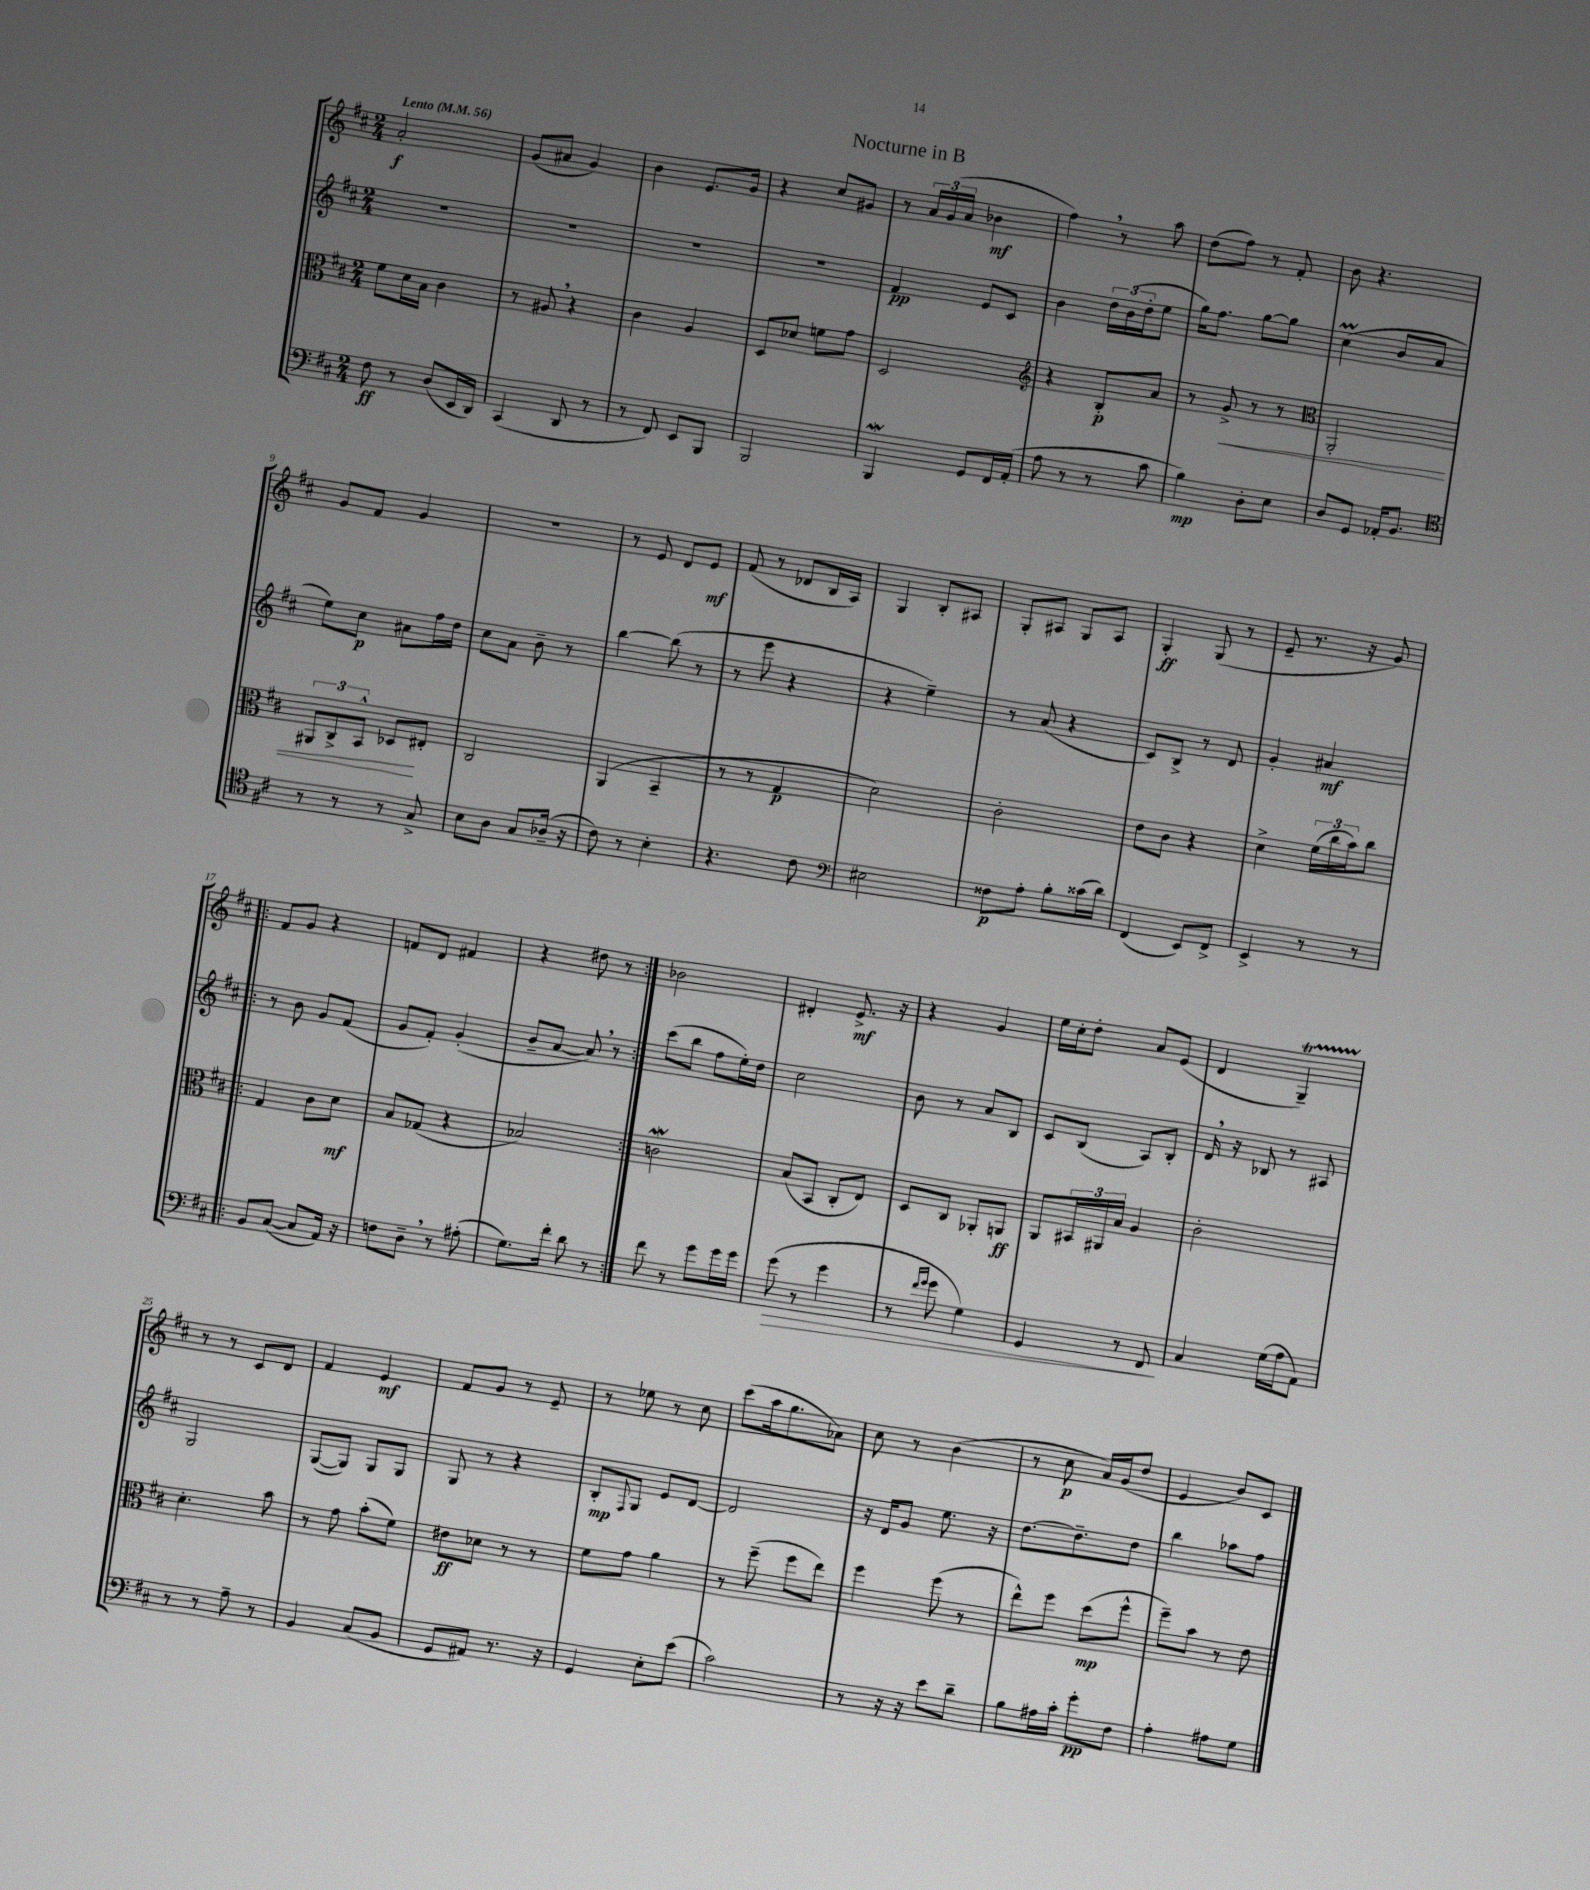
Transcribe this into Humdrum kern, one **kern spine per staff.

**kern	**dynam	**kern	**dynam	**kern	**dynam	**kern	**dynam
*part4	*part4	*part3	*part3	*part2	*part2	*part1	*part1
*staff4	*staff4	*staff3	*staff3	*staff2	*staff2	*staff1	*staff1
*clefF4	*	*clefC3	*	*clefG2	*	*clefG2	*
*k[f#c#]	*	*k[f#c#]	*	*k[f#c#]	*	*k[f#c#]	*
*M2/4	*	*M2/4	*	*M2/4	*	*M2/4	*
*MM56	*	*MM56	*	*MM56	*	*MM56	*
=1	=1	=1	=1	=1	=1	=1	=1
!	!	!	!	!	!	!LO:TX:a:B:t=Lento	!
8F#\	ff	8f#\L	.	2r	.	2a'/	f
8r	.	16d\L	.	.	.	.	.
.	.	16B\JJ	.	.	.	.	.
(8D/L	.	4c#\	.	.	.	.	.
16EE/L	.	.	.	.	.	.	.
16DD/JJ)	.	.	.	.	.	.	.
=2	=2	=2	=2	=2	=2	=2	=2
(4CC#/	.	8r	.	2r	.	(8g/L	.
.	.	8A#X,/	.	.	.	8a#X/J	.
8DD/	.	4r	.	.	.	4g/)	.
8r	.	.	.	.	.	.	.
=3	=3	=3	=3	=3	=3	=3	=3
8r	.	4c#\	.	2r	.	4b\	.
8FF#/)	.	.	.	.	.	.	.
8EE/L	.	4A/	.	.	.	8.e/L	.
8BBB/J	.	.	.	.	.	.	.
.	.	.	.	.	.	16g/Jk	.
=4	=4	=4	=4	=4	=4	=4	=4
2BBB/	.	8D/L	.	2r	.	4r	.
.	.	8d-X/J	.	.	.	.	.
.	.	8fn\L	.	.	.	8cc#/L	.
.	.	8g\J	.	.	.	8g#X/J	.
=5	=5	=5	=5	=5	=5	=5	=5
4BBBW/	.	2D/	.	4f#/	pp	8r	.
.	.	.	.	.	.	24a/LL	.
.	.	.	.	.	.	(24g/	.
.	.	.	.	.	.	24a/JJ	.
8GG/L	.	.	.	8e/L	.	4b-X\	mf
16FF#/L	.	.	.	8c#/J	.	.	.
(16AA'/JJ	.	.	.	.	.	.	.
=6	=6	=6	=6	=6	=6	=6	=6
*	*	*clefG2	*	*	*	*	*
8A\	.	4r	.	4b\	.	4ff#,\)	.
8r	.	.	.	.	.	.	.
8r	.	8B'/L	p	24dd\LL	.	8r	.
.	.	.	.	(24b\	.	.	.
.	.	.	.	24dd'\J	.	.	.
8c#\	.	8a/J	.	8ee\J	.	8aa\	.
=7	=7	=7	=7	=7	=7	=7	=7
4B\)	mp	8r	.	16gg\KL)	.	(8dd\L	.
.	.	.	.	8.ff#\J	.	.	.
!	!	!	!LO:HP:b	!	!	!	!
.	.	8g^/	<	.	.	8ff#\J)	.
8D'\L	.	8r	.	[8gg\L	.	8r	.
8E\J	.	8r	.	8gg\J]	.	8f#'/	.
=8	=8	=8	=8	=8	=8	=8	=8
*	*	*clefC3	*	*	*	*	*
8D/L	.	2AA'/	.	(4cc#m\	.	8b\	.
8GG/J	.	.	.	.	.	4.r	.
16AA-X'/KL	.	.	.	8b/L	.	.	.
8.BB/J	.	.	.	.	.	.	.
.	.	.	.	8a/J	.	.	.
!!LO:LB:g=z
=9	=9	=9	=9	=9	=9	=9	=9
*clefC4	*	*	*	*	*	*	*
8r	.	12AA#X/L	.	8ee\L)	.	8g/L	.
.	.	12C#^/	.	.	.	.	.
8r	.	.	.	8cc#\J	p	8f#/J	.
.	.	12BB^^/J	.	.	.	.	.
8r	.	8D-X/L	.	8a#X\L	.	4g/	.
8G^/	.	8E#X'/J	[	16ff#\L	.	.	.
.	.	.	.	16dd\JJ	.	.	.
=10	=10	=10	=10	=10	=10	=10	=10
8B\L	.	2C#/	.	8cc#\L	.	2r	.
8A\J	.	.	.	8a\J	.	.	.
8G/L	.	.	.	8b~\	.	.	.
(16A-X~/Jk	.	.	.	8r	.	.	.
16r	.	.	.	.	.	.	.
=11	=11	=11	=11	=11	=11	=11	=11
8c#\)	.	(4AA/	.	[4bb\	.	8r	.
8r	.	.	.	.	.	8e/	.
4B'\	.	4BB~/	.	(8bb\]	.	8d/L	.
.	.	.	.	8r	.	8e/J	mf
=12	=12	=12	=12	=12	=12	=12	=12
4.r	.	8r	.	8r	.	(8f#/	.
.	.	8r	.	8eee\	.	8r	.
.	.	4G/	p	4r	.	8d-X/L	.
8c#\	.	.	.	.	.	16B/L	.
.	.	.	.	.	.	16A/JJ)	.
=13	=13	=13	=13	=13	=13	=13	=13
*clefF4	*	*	*	*	*	*	*
2E#X\	.	2d\)	.	4r	.	4G/	.
.	.	.	.	4ee~\)	.	8B'/L	.
.	.	.	.	.	.	8A#X/J	.
=14	=14	=14	=14	=14	=14	=14	=14
8F##X\L	p	2c#'\	.	8r	.	8G'/L	.
8A'\J	.	.	.	(8a/	.	8A#X/J	.
8B'\L	.	.	.	4r	.	8G/L	.
(16c##X\L	.	.	.	.	.	8A#/J	.
16d\JJ)	.	.	.	.	.	.	.
=15	=15	=15	=15	=15	=15	=15	=15
(4FF#/	.	8e\L	.	8c#/L)	.	4G'/	ff
.	.	8c#\J	.	8B^/J	.	.	.
8EE/L)	.	4r	.	8r	.	(8G/	.
8FF#^/J	.	.	.	8d/	.	8r	.
=16	=16	=16	=16	=16	=16	=16	=16
4EE^/	.	4d^\	.	4g'/	.	8e~/	.
.	.	.	.	.	.	8.r	.
8r	.	(24f#\LL	.	4a#X/	mf	.	.
.	.	24cc#\	.	.	.	.	.
.	.	.	.	.	.	16r	.
.	.	24b\J)	.	.	.	.	.
8r	.	8cc#\J	.	.	.	8g/)	.
!!LO:LB:g=z
=17!|:	=17!|:	=17!|:	=17!|:	=17!|:	=17!|:	=17!|:	=17!|:
8BB/L	.	4G/	.	8r	.	8f#/L	.
([8C#/J	.	.	.	8b\	.	8g/J	.
8C#/L]	.	8c#\L	.	8g/L	.	4r	.
16AA/Jk)	.	8d\J	mf	(8f#/J	.	.	.
16r	.	.	.	.	.	.	.
=18	=18	=18	=18	=18	=18	=18	=18
8Fn\L	.	8B/L	.	8g/L	.	8fn/L	.
8D~,\J	.	(8G-X/J	.	8f#'/J)	.	8d/J	.
8r	.	4r	.	(4g'/	.	4f#X/	.
(8A#X'\	.	.	.	.	.	.	.
=19	=19	=19	=19	=19	=19	=19	=19
8.G\L)	.	2B-X/)	.	8b~/L	.	4r	.
.	.	.	.	[8a/J	.	.	.
16f#'\Jk	.	.	.	.	.	.	.
8d\	.	.	.	8a,/])	.	8dd#X\	.
8r	.	.	.	8r	.	8r	.
=20:|!	=20:|!	=20:|!	=20:|!	=20:|!	=20:|!	=20:|!	=20:|!
8f#\	.	2cnw\	.	(8ccc#\L	.	2b-X\	.
8r	.	.	.	8bb\J	.	.	.
8g\L	.	.	.	8ff#\L	.	.	.
16g\L	.	.	.	16ee'\L)	.	.	.
16g\JJ	.	.	.	16dd\JJ	.	.	.
=21	=21	=21	=21	=21	=21	=21	=21
!	!LO:HP:b	!	!	!	!	!	!
(8g\	>	(8B/L	.	2cc#\	.	4d#X'/	.
8r	.	8BB/J	.	.	.	.	.
4g\	.	8C#'/L	.	.	.	8.e^/	mf
.	.	8E/J)	.	.	.	.	.
.	.	.	.	.	.	16r	.
=22	=22	=22	=22	=22	=22	=22	=22
8r	.	8D/L	.	8b\	.	4r	.
16qqf#/LL	.	.	.	.	.	.	.
16qqg/JJ	.	.	.	.	.	.	.
8g\	.	8C#/J	.	8r	.	.	.
4G\)	.	8AA-X'/L	.	8a/L	.	4g/	.
.	.	8AAn/J	ff	8B/J	.	.	.
=23	=23	=23	=23	=23	=23	=23	=23
4GG/	.	8AA/L	.	8c#/L	.	16ee\LL	.
.	.	.	.	.	.	16cc#'\J	.
.	.	24BB#X/L	.	(8B/J	.	8dd'\J	.
.	.	24AA#X/	.	.	.	.	.
.	.	24B/JJ	.	.	.	.	.
8r	.	4A/	.	8A/L)	.	8a/L	.
8FF#/	.	.	.	8B'/J	.	(8e/J	.
.	]	.	.	.	.	.	.
=24	=24	=24	=24	=24	=24	=24	=24
4C#/	.	2c#'\	.	16d,/	.	4d/	.
.	.	.	.	16r	.	.	.
.	.	.	.	8B-X/	.	.	.
(16G\LL	.	.	.	8r	.	4GT~/)	.
16A\J	.	.	.	.	.	.	.
8AA\J)	.	.	.	8A#X/	.	.	.
!!LO:LB:g=z
=25	=25	=25	=25	=25	=25	=25	=25
8r	.	4.d'\	.	2G/	.	8r	.
8r	.	.	.	.	.	8r	.
8A~\	.	.	.	.	.	8c#/L	.
8r	.	8b\	.	.	.	8d/J	.
=26	=26	=26	=26	=26	=26	=26	=26
4BB/	.	8r	.	([8G/L	.	4f#/	.
.	.	8g\	.	8G/J])	.	.	.
(8C#/L	.	(8b'\L	.	8G/L	.	4e/	mf
8BB/J	.	8f#\J)	.	8G/J	.	.	.
=27	=27	=27	=27	=27	=27	=27	=27
8GG/L	.	8e#X\L	ff	8G/	.	8f#/L	.
8AA#X/J)	.	8d-X\J	.	8r	.	8g/J	.
8.r	.	8r	.	4r	.	8r	.
.	.	8r	.	.	.	8e~/	.
16r	.	.	.	.	.	.	.
=28	=28	=28	=28	=28	=28	=28	=28
4GG/	.	8f#\L	.	8B'/L	mp	8r	.
.	.	.	.	8qqF#/	.	.	.
.	.	8g\J	.	8G/J	.	8ee-X\	.
8E'\L	.	4a\	.	8e/L	.	8r	.
(8e\J	.	.	.	[8d/J	.	8cc#\	.
=29	=29	=29	=29	=29	=29	=29	=29
2c#\)	.	8r	.	2d/]	.	(8ccc#\L	.
.	.	(8ff#~\	.	.	.	16aa\k	.
.	.	.	.	.	.	8.gg\	.
.	.	8ff#\L	.	.	.	.	.
.	.	8ee\J)	.	.	.	8a-X\J)	.
=30	=30	=30	=30	=30	=30	=30	=30
8r	.	4ff#\	.	16r	.	8cc#\	.
.	.	.	.	16d/KL	.	.	.
16r	.	.	.	8g/J	.	8r	.
16r	.	.	.	.	.	.	.
8e\L	.	(8ff#\	.	8.ee\	.	(4b\	.
8d~\J	.	8r	.	.	.	.	.
.	.	.	.	16r	.	.	.
=31	=31	=31	=31	=31	=31	=31	=31
8B\L	.	8ee^^\L)	.	[8.dd\L	.	8r	.
16A#X\L	.	8ff#\J	.	.	.	8cc#\	p
16c#'\JJ	.	.	.	8.dd~\]	.	.	.
8g'\L	pp	(8dd\L	mp	.	.	16a/LL)	.
.	.	.	.	.	.	(16g/J	.
8F#\J	.	8ff#^^\J	.	8dd\J	.	8dd/J	.
=32	=32	=32	=32	=32	=32	=32	=32
4A'\	.	8ff#~\L)	.	4bb\	.	4e/	.
.	.	8b\J	.	.	.	.	.
8A#X\L	.	8r	.	8aa-X\L	.	8b/L)	.
8G\J	.	8e\	.	8ff#\J	.	8c#/J	.
==	==	==	==	==	==	==	==
*-	*-	*-	*-	*-	*-	*-	*-
